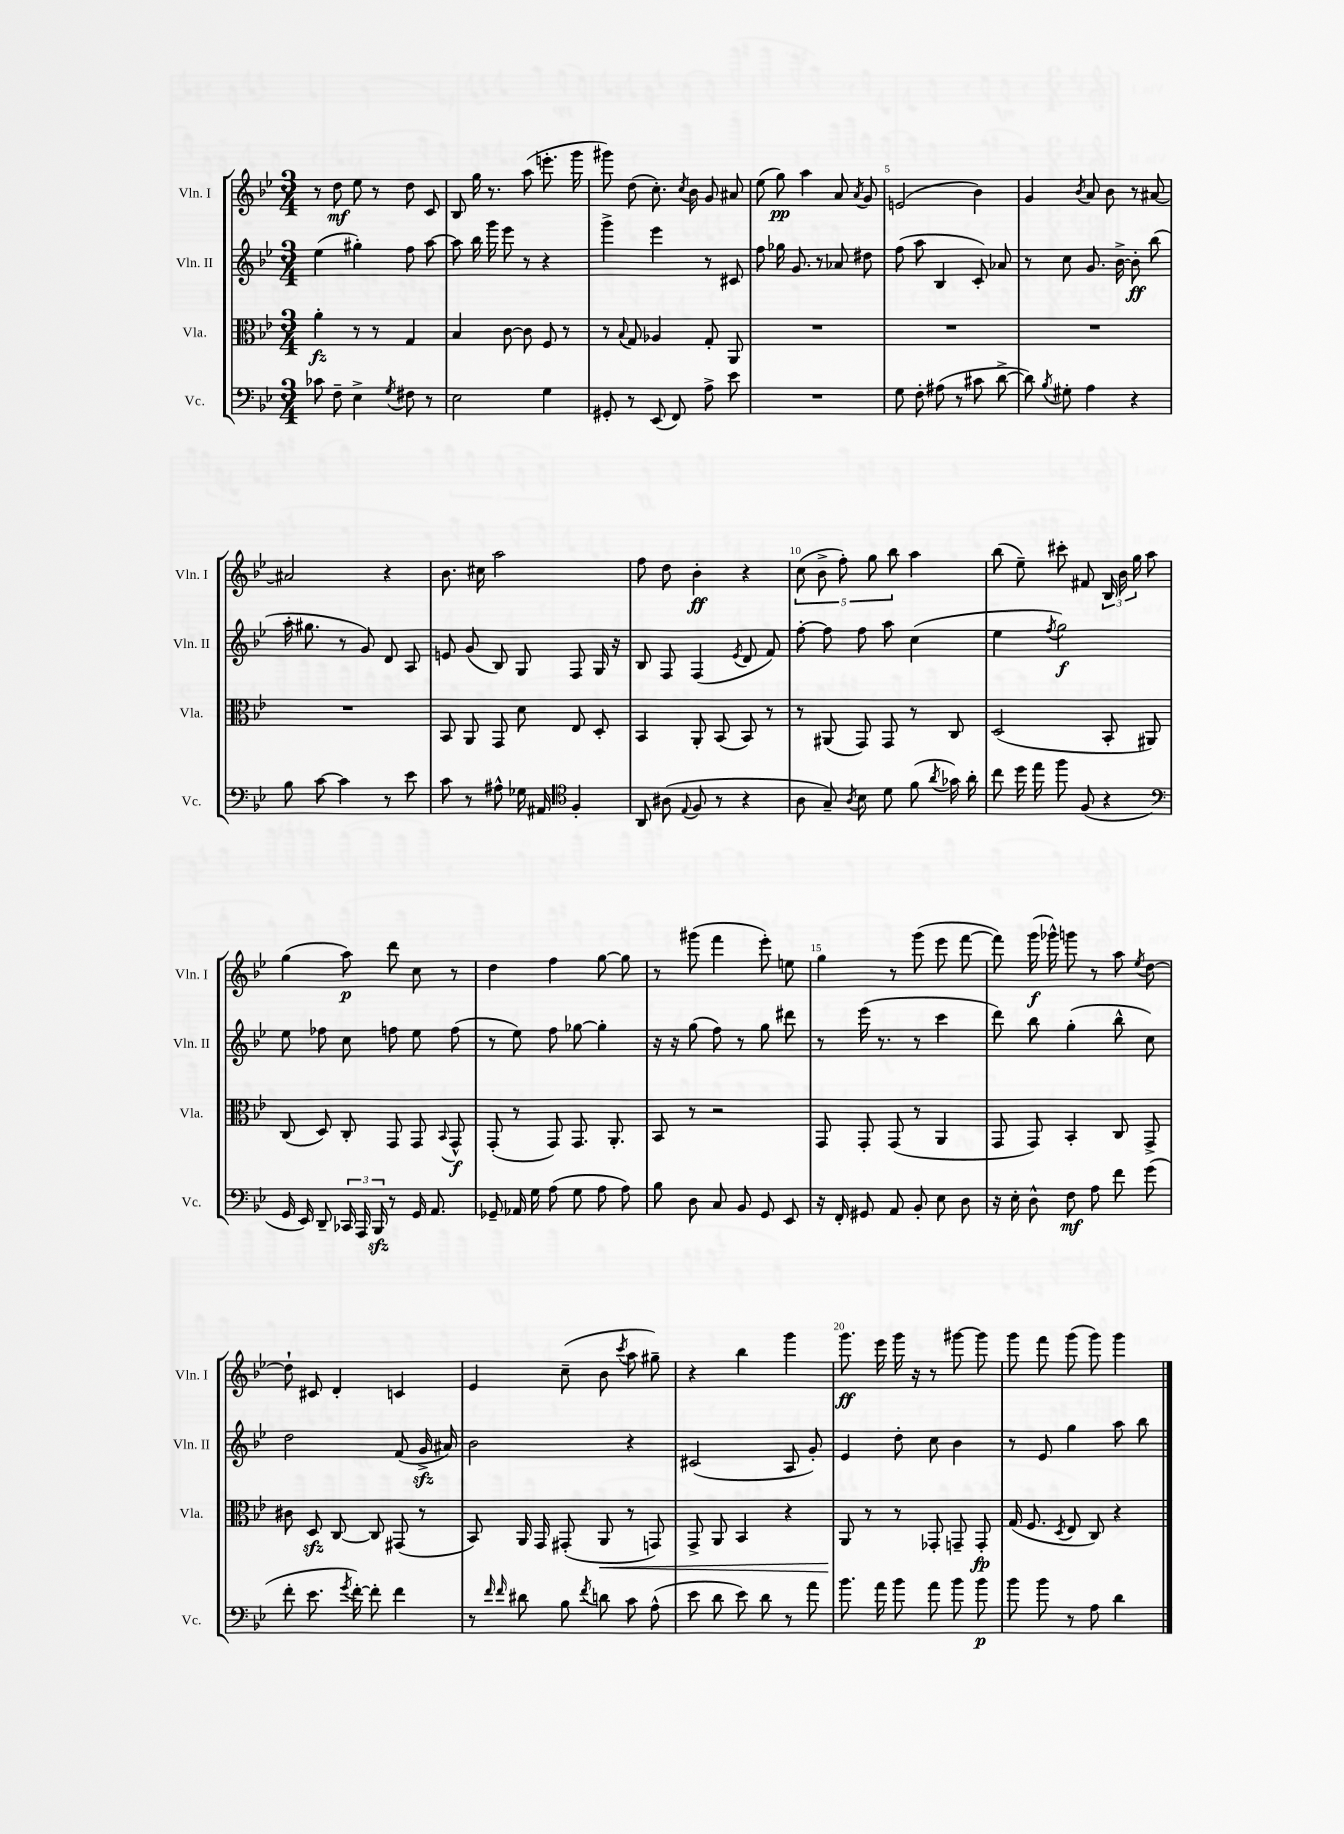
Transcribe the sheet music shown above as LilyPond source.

<<
\new StaffGroup <<
\new Staff = "s0" \with { instrumentName = "Vln. I" shortInstrumentName = "Vln. I" } {
    \clef treble \key bes \major \numericTimeSignature \time 3/4
    \autoBeamOff r8 d''8\mf ees''8 r8 d''8 c'8 |
    bes8 g''16 r8. a''8( e'''8.-. g'''16 |
    gis'''8) d''8( c''8.-.) \acciaccatura { c''8 } bes'16 g'8 ais'8 |
    ees''8( g''8\pp) a''4 a'8 \acciaccatura { a'8 } g'8 |
    e'2( bes'4) |
    g'4 \acciaccatura { bes'8 } a'8 bes'8 r8 ais'8~ |
    ais'2 r4 |
    bes'8. cis''16 a''2 |
    f''8 d''8 bes'4-.\ff r4 |
    \tuplet 5/4 { c''8( bes'8-> f''8-.) g''8 bes''8 } a''4 |
    bes''8( ees''8--) cis'''8-. fis'8 \tuplet 3/2 { bes16 bes'16 g''16 } a''8 |
    g''4( a''8\p) d'''8 c''8 r8 |
    d''4 f''4 g''8~ g''8 |
    r8 gis'''8( f'''4 ees'''8-.) e''8 |
    g''4 r8 g'''8( ees'''8 f'''8~ |
    f'''8) g'''16\f( ges'''16-^) g'''8 r8 a''8 \acciaccatura { ees''8 } d''8~ |
    d''8-! cis'8 d'4-. c'4 |
    ees'4 c''8--( bes'8 \acciaccatura { c'''8 } a''8 gis''8--) |
    r4 bes''4 g'''4 |
    g'''8.\ff ees'''16 g'''16 r16 r8 gis'''8~ gis'''8 |
    g'''8 f'''8 g'''8( g'''8) g'''4 \bar "|." |
}
\new Staff = "s1" \with { instrumentName = "Vln. II" shortInstrumentName = "Vln. II" } {
    \clef treble \key bes \major \numericTimeSignature \time 3/4
    \autoBeamOff ees''4( gis''4-.) f''8 a''8~ |
    a''8 bes''16 g'''16 ees'''8 r8 r4 |
    g'''4-> ees'''4 r8 cis'8 |
    f''8 ges''16 g'8. r8 aes'8 dis''8 |
    f''8( a''8 bes4 c'8-.) aes'8 |
    r8 c''8 g'8. bes'16~-> bes'8-.\ff bes''8( |
    a''16-. gis''8. r8 g'8) d'8 a8 |
    e'8 g'8( bes8) g8 f8 g16 r16 |
    bes8 f8 f4( \acciaccatura { ees'8 } d'8 f'8) |
    f''8~-. f''8 f''8 a''8 c''4( |
    ees''4 \acciaccatura { f''8 } g''2\f) |
    ees''8 fes''8 c''8 f''8 ees''8 f''8( |
    r8 ees''8) f''8 ges''8~ ges''4-. |
    r16 r16 g''8( f''8) r8 g''8 dis'''8 |
    r8 ees'''16( r8. r8 c'''4 |
    d'''8) bes''8 g''4-.( bes''8-^ c''8) |
    d''2 f'8( g'16->\sfz ais'16) |
    bes'2 r4 |
    cis'2( a8 g'8-.) |
    ees'4 d''8-. c''8 bes'4 |
    r8 ees'8 g''4 a''8 bes''8 \bar "|." |
}
\new Staff = "s2" \with { instrumentName = "Vla." shortInstrumentName = "Vla." } {
    \clef alto \key bes \major \numericTimeSignature \time 3/4
    \autoBeamOff a'4-.\fz r8 r8 g4 |
    bes4 c'8~ c'8 f8 r8 |
    r8 \appoggiatura { bes8 } g8 aes4 g8-. a,8 |
    R2. |
    R2. |
    R2. |
    R2. |
    bes,8 a,8 g,8 d'8 ees8 d8-. |
    bes,4 a,8-. bes,8( bes,8) r8 |
    r8 ais,8( g,8) g,8 r8 c8 |
    d2( bes,8-. ais,8) |
    c8( d8) c8-. g,8 g,8 \appoggiatura { bes,8 } g,8-^\f |
    g,8-.( r8 g,8) g,8. a,8.-. |
    bes,8 r8 r2 |
    g,8 g,8-. g,8( r8 a,4 |
    g,8 g,8) bes,4-. c8 g,8-> |
    cis'8 d8\sfz c8~ c8 gis,8( r8 |
    bes,8) a,16 g,16 gis,8-.( a,8\< r8 g,8) |
    g,8-> a,8 bes,4 r4 |
    a,8\! r8 r8 ges,8-. g,8-- g,8-.\fp |
    g16( f8. \acciaccatura { d8 } ees8 c8) r4 \bar "|." |
}
\new Staff = "s3" \with { instrumentName = "Vc." shortInstrumentName = "Vc." } {
    \clef bass \key bes \major \numericTimeSignature \time 3/4
    \autoBeamOff ces'8 f8-- ees4-> \acciaccatura { g8 } fis8 r8 |
    ees2 g4 |
    gis,8-. r8 ees,8( f,8) a8-> ees'8 |
    R2. |
    g8 f8-. ais8( r8 cis'8 d'8~-> |
    d'8) \acciaccatura { bes8 } gis8-. a4 r4 |
    bes8 c'8~ c'4 r8 ees'8 |
    c'8 r8 ais8-^ ges16 ais,16 \clef tenor f4-. |
    a,8 ais8( \appoggiatura { ees8 } f8 r8 r4 |
    a8 g8--) \acciaccatura { a8 } bes8 d'8 f'8( \acciaccatura { a'8 } ges'16) a'16-. |
    c''8 d''16 ees''16 f''8 f8( r4 |
    \clef bass g,16 ees,16) d,8-- \tuplet 3/2 { ces,16 a,,16 bes,,16\sfz } r8 g,16 a,8. |
    ges,8-- aes,16 g16 a8( g8 a8 a8) |
    bes8 d8 c8 bes,8 g,8 ees,8 |
    r16 f,16-. gis,8 a,8 bes,8-. ees8 d8 |
    r16 ees16-. d8-^ f8\mf a8 f'8 g'8( |
    f'8-. ees'8. \acciaccatura { g'8 } f'16~-.) f'8-. f'4 |
    r8 \grace { f'16 f'16 } dis'8 bes8 \acciaccatura { f'8 } d'8 c'8 a8-^( |
    ees'8 d'8 ees'8) d'8 r8 a'8 |
    bes'8. a'16 bes'8 a'8 bes'8 bes'8\p |
    bes'8 bes'8 r8 a8 d'4 \bar "|." |
}
>>
>>
\layout { \context { \Score \override BarNumber.break-visibility = ##(#f #t #t) barNumberVisibility = #(every-nth-bar-number-visible 5) } }
